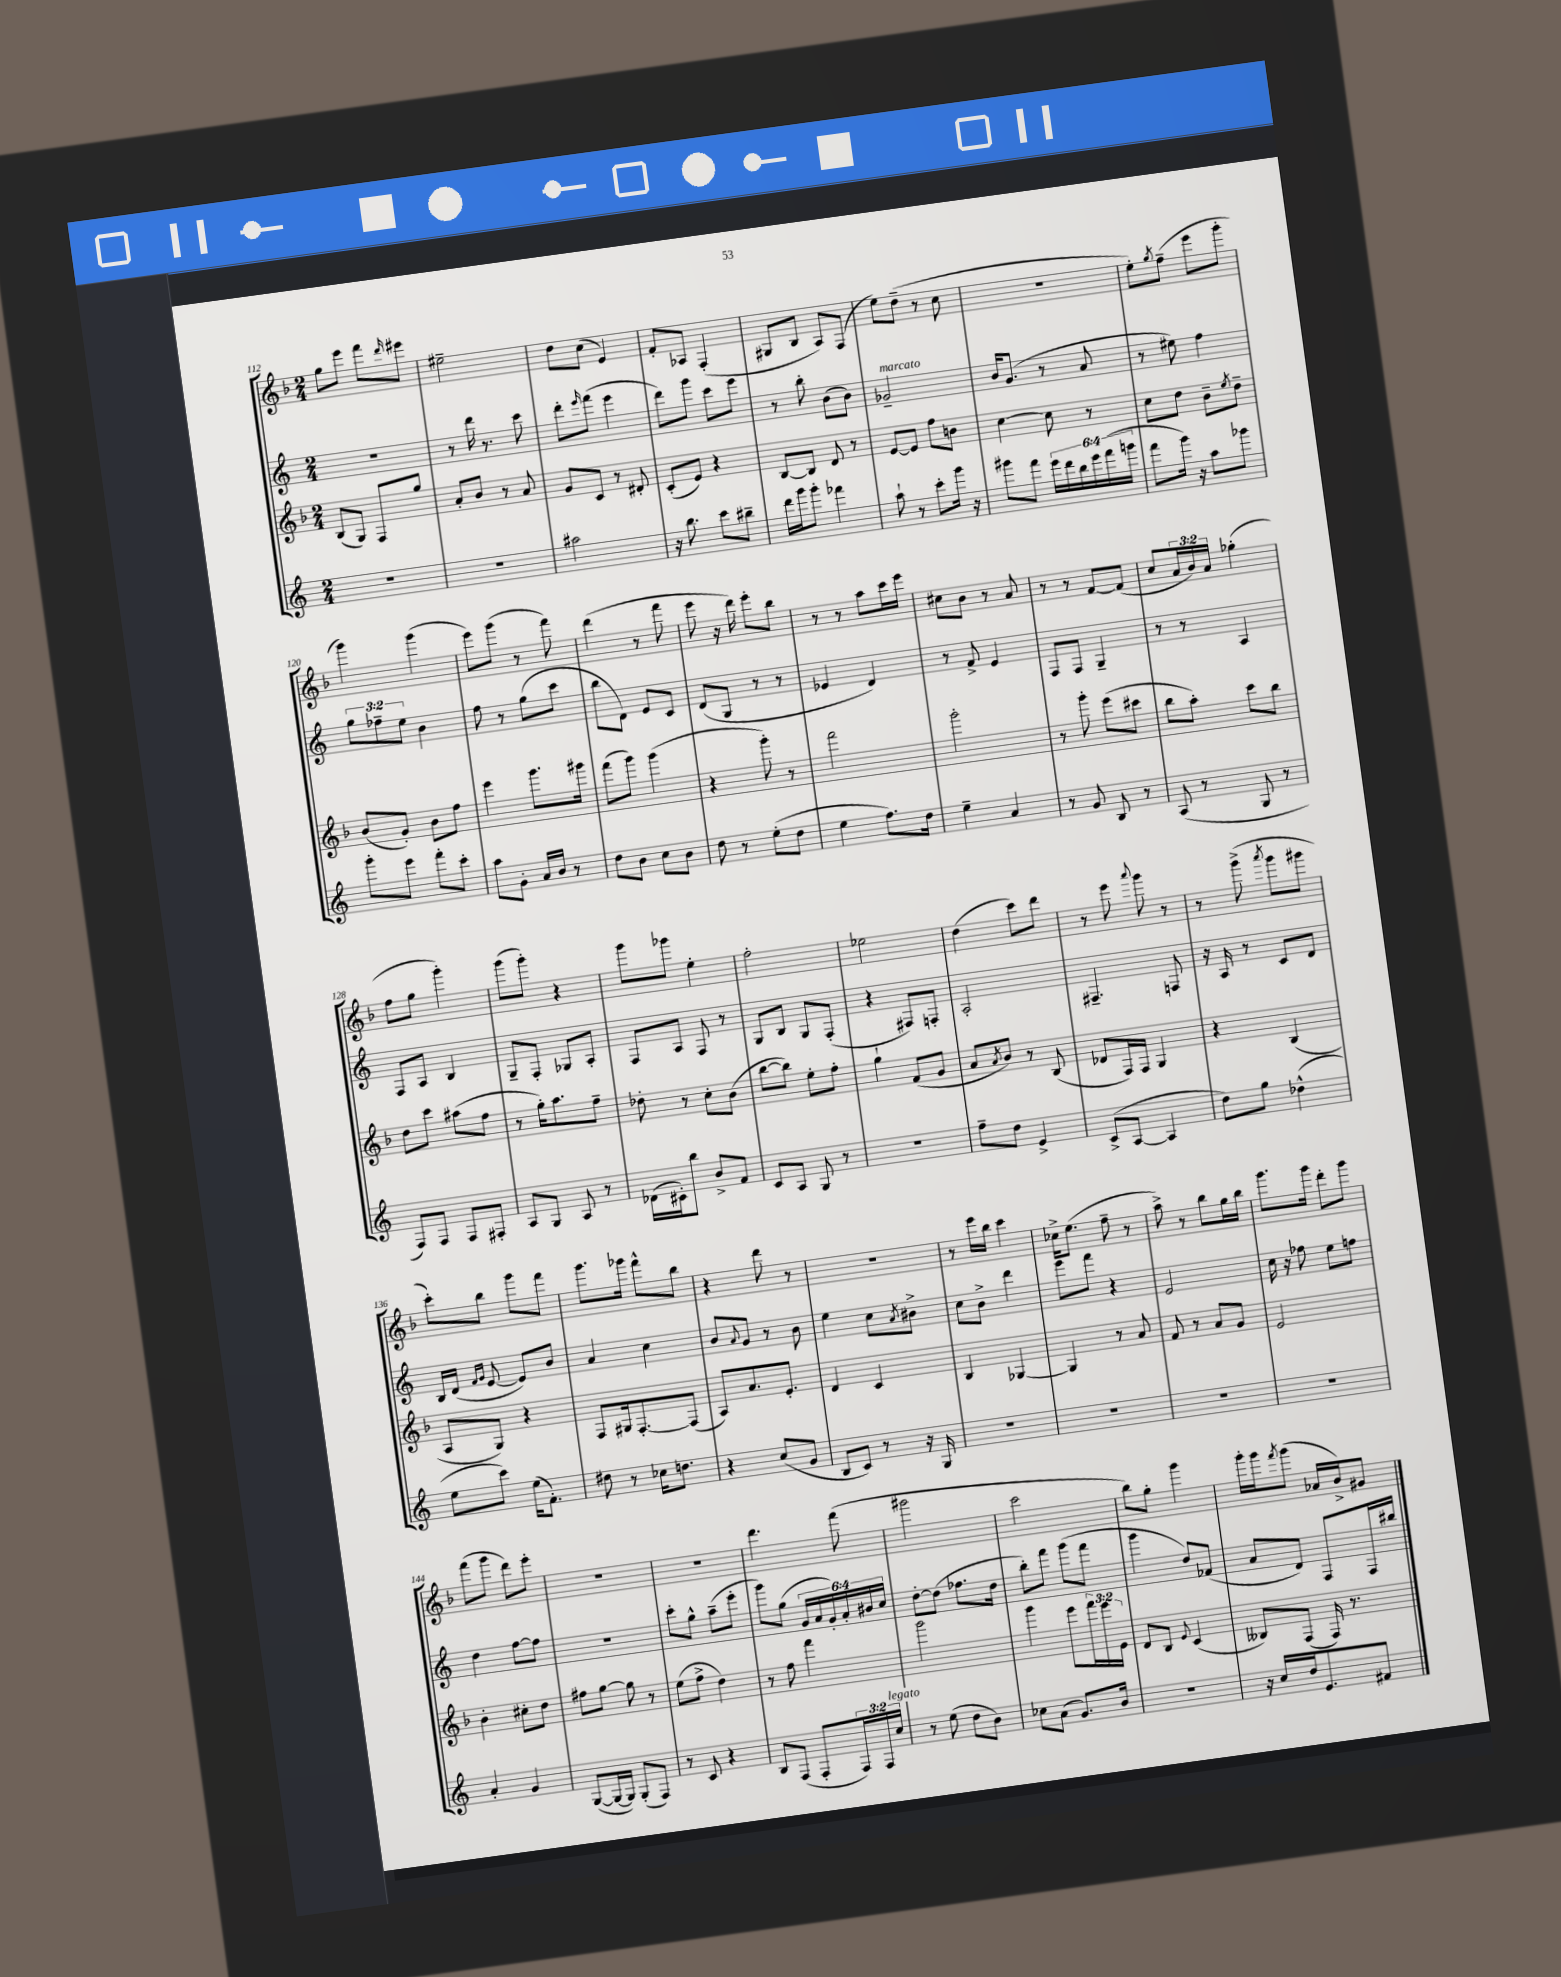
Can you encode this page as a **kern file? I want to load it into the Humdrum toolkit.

**kern	**kern	**kern	**kern
*part4	*part3	*part2	*part1
*staff4	*staff3	*staff2	*staff1
*clefG2	*clefG2	*clefG2	*clefG2
*k[]	*k[b-]	*k[]	*k[b-]
*M2/4	*M2/4	*M2/4	*M2/4
=112	=112	=112	=112
2r	(8B-/L	2r	8gg\L
.	8G/J)	.	8eee\J
.	8F/L	.	8fff\L
.	.	.	16qqddd/
.	8gg/J	.	8eee#X\J
=113	=113	=113	=113
2r	8a'/L	8r	2ee#X~\
.	8b-/J	16ddd\	.
.	.	8.r	.
.	8r	.	.
.	8a/	8ccc\	.
=114	=114	=114	=114
2aa#X\	8g/L	8ddd'\L	8dd\L
.	.	16qqeee/	.
.	8c/J	(8fff\J	(8cc\J
.	8r	4eee\	4e/)
.	8d#X'/	.	.
=115	=115	=115	=115
16r	(8c'/L	8ddd\L)	8f'/L
8.bb\	.	.	.
.	8e/J)	8ggg\J	8A-X/J
8ccc\L	4r	8ccc\L	(4F'/
8bb#X~\J	.	8eee\J	.
=116	=116	=116	=116
16ddd\LL	[8B-/L	8r	8G#X/L
16ggg\J	.	.	.
8ggg'\J	8B-/J]	8bb'\	8B-/J
4fff-X\	8d/	(8b\L	8A/L)
.	8r	8b\J)	(8F/J
=117	=117	=117	=117
!	!	!LO:TX:a:i:t=marcato	!
8aa`\	[8e/L	2g-X~/	8ee\L)
8r	8e/J]	.	(8dd~\J
8ccc'\L	8ff\L	.	8r
16ggg\Jk	8bn\J	.	8cc\
16r	.	.	.
=118	=118	=118	=118
8ggg#X\L	[4cc\	16b/KL	2r
.	.	(8.g/J	.
8fff\J	.	.	.
24eee\LL	8cc\]	8r	.
24ddd\	.	.	.
24bb\	.	.	.
24eee\	8r	8a/	.
(24fff\	.	.	.
24gggn\JJ	.	.	.
=119	=119	=119	=119
8fff\L	8cc\L	8r	8ee'\L)
.	.	.	8qgg/
16ggg\Jk)	8dd\J	8ee#X\)	(8ff~\J
16r	.	.	.
8aa\L	8b-~\L	4ff\	8eee\L
.	8qee/	.	.
8ggg-X\J	8dd~\J	.	8ggg'\J
!!LO:LB:g=z
=120	=120	=120	=120
8ggg'\L	(8b-/L	12gg\L	4ggg\)
.	.	12ff-X~\	.
8eee\J	8g'/J)	.	.
.	.	12ee\J	.
8fff'\L	8b-\L	4b\	(4ggg\
8ccc'\J	8ff\J	.	.
=121	=121	=121	=121
8aa\L	4eee\	8ff\	8eee\L)
8g'\J	.	8r	(8ggg\J
16a/LL	8.ggg\L	(8gg\L	8r
16b/JJ	.	.	.
8r	.	8ccc\J	8fff\)
.	16ggg#X\Jk	.	.
=122	=122	=122	=122
8dd\L	(8fff\L	8bb\L	(4ddd\
8b\J	8ggg\J)	8d\J)	.
8cc\L	(4ggg\	8e/L	8r
8b\J	.	8c/J	8fff\
=123	=123	=123	=123
8dd\	4r	(8d/L	8eee\
8r	.	8G/J	16r
.	.	.	16ddd\)
(8ee'\L	8ggg'\)	8r	8eee'\L
8dd\J	8r	8r	8bb-\J
=124	=124	=124	=124
4ee\	2fff\	4e-X/	8r
.	.	.	8r
8.ff\L)	.	4d/)	8aa\L
.	.	.	16ccc\L
16dd\Jk	.	.	16eee\JJ
=125	=125	=125	=125
4ee~\	2ggg'\	8r	8cc#X\L
.	.	8f^/	8b-\J
4a/	.	4e/	8r
.	.	.	8a/
=126	=126	=126	=126
8r	8r	8F/L	8r
8g/	8ggg'\	8F/J	8r
8B/	(8eee\L	4G~/	[8f/L
8r	8ccc#X\J	.	(8f/J]
=127	=127	=127	=127
(8A/	8bb-\L	8r	8cc/L
8r	8aa'\J)	8r	24a/L
.	.	.	24b-/)
.	.	.	24a/JJ
8G/	8ccc\L	4A/	(4gg-X'\
8r	8bb-\J	.	.
!!LO:LB:g=z
=128	=128	=128	=128
8F/L)	8dd\L	8F/L	8ff\L
8F/J	8ccc\J	8A/J	8gg\J
8F/L	(8aa#X\L	4B/	4ggg'\)
8F#X'/J	8ff\J	.	.
=129	=129	=129	=129
8A/L	8r	8G~/L	(8ggg\L
8G/J	16gg'\KL)	8F'/J	8ggg'\J)
.	8.aa\	.	.
8A/	.	8G-X/L	4r
8r	8ff~\J	8A'/J	.
=130	=130	=130	=130
(16d-X\LL	8dd-X'\	8F/L	8ggg\L
16c#X'\J)	.	.	.
8bb\J	8r	8A/J	8ggg-X\J
8b^/L	8cc'\L	8F/	4ee'\
8f/J	(8b-\J	8r	.
=131	=131	=131	=131
8c/L	[8bb-\L	8G/L	2ff'\
8A/J	8bb-\J])	8B/J	.
8G/	8ee'\L	8G/L	.
8r	8ff'\J	(8F'/J	.
=132	=132	=132	=132
2r	4gg`\	4r	2ee-X\
.	(8f/L	8F#X/L)	.
.	8g/J	8Fn'/J	.
=133	=133	=133	=133
8ff~\L	8a/L	2A'/	(4dd\
.	8qa/	.	.
8dd\J	8b-/J)	.	.
4e^/	8r	.	8ccc\L)
.	(8B-/	.	8ddd\J
=134	=134	=134	=134
(8c^/L	8d-X/L	4.F#X~/	8r
[8A/J	16F/L)	.	8eee\
.	16F/JJ	.	.
.	.	.	8qqaaa/
4A/]	4G/	.	8ggg\
.	.	8Fn/	8r
=135	=135	=135	=135
8dd\L)	4r	16r	8r
.	.	16A/	.
8gg\J	.	8r	(8ggg^\
.	.	.	8qaaa/
(4dd-X^^\	(4B-/	8c/L	8ggg\L
.	.	8d/J	8ggg#X\J
!!LO:LB:g=z
=136	=136	=136	=136
8ee\L	8A/L	16B/LL	8ccc'\L)
.	.	(16d/JJ	.
.	.	16qqf/LL	.
.	.	16qqg/JJ	.
8ccc\J)	8G/J)	[8e/	8bb-\J
(16ee\KL	4r	8e/L])	8ggg\L
8.f'\J)	.	.	.
.	.	8b/J	8fff\J
=137	=137	=137	=137
8dd#X\	8F/L	4a/	8.ggg\L
8r	16G#X/k	.	.
.	[8.F'/	.	16ggg-X\Jk
16cc-X\KL	.	4cc\	8fff^^\L
8.ddn\J	.	.	.
.	(8F/J]	.	8bb-\J
=138	=138	=138	=138
4r	8A/L)	8b/L	4r
.	.	8qqa/	.
.	8.a/	8g/J	.
(8cc/L	.	8r	8ddd\
.	8.e'/J	.	.
8g/J	.	8b\	8r
=139	=139	=139	=139
8B/L	4d/	4ee\	2r
8c/J)	.	.	.
8r	4c/	8cc\L	.
.	.	8qa/	.
16r	.	8b#X^\J	.
16G/	.	.	.
=140	=140	=140	=140
2r	4B-/	8cc\L	8r
.	.	8b^\J	16eee\LL
.	.	.	16bb-\JJ
.	[4G-X/	4ddd\	4ccc\
=141	=141	=141	=141
2r	4G-/]	8eee\L	16cc-X^\KL
.	.	.	(8.ee\J
.	.	8fff\J	.
.	8r	4r	8ff~\
.	8a/	.	8r
=142	=142	=142	=142
2r	8f/	2e/	8aa^\)
.	8r	.	8r
.	8a/L	.	8bb-\L
.	8g/J	.	16gg\L
.	.	.	16bb-\JJ
=143	=143	=143	=143
2r	2e/	16cc\	8.ggg\L
.	.	16r	.
.	.	8ff-X\	.
.	.	.	16ggg\Jk
.	.	8ee\L	8ddd'\L
.	.	8ffn\J	8ggg\J
!!LO:LB:g=z
=144	=144	=144	=144
4a'/	4b-'\	4dd\	(8fff\L
.	.	.	8ggg\J
4g/	8cc#X'\L	[8ff\L	8ddd\L)
.	8dd\J	8ff\J]	8eee'\J
=145	=145	=145	=145
([8G/L	8ff#X\L	2r	2r
16G/L_	[8gg\J	.	.
16G/JJ])	.	.	.
(8G'/L	8gg\]	.	.
8F/J)	8r	.	.
=146	=146	=146	=146
8r	(8ee\L	8ccc'\L	2r
8c/	8ff^\J	8gg^^\J	.
4r	4dd\)	(8aa~\L	.
.	.	8eee'\J	.
=147	=147	=147	=147
8B/L	8r	8ggg\L)	4.ddd\
(8F/J	8ff\	(8gg\J	.
8F'/L	4fff\	24g/LL	.
.	.	24a/	.
.	.	24g'/)	.
24F/L)	.	24a'/	(8fff\
24F/	.	24b#X/	.
!LO:TX:a:i:t=legato	!	!	!
24cc/JJ	.	24cc/JJ	.
=148	=148	=148	=148
8r	2ggg\	[8dd'\L	2ggg#X\
(8ee\	.	(8dd\J]	.
8dd\L	.	8.ff-X\L	.
8b\J)	.	.	.
.	.	16dd\Jk	.
=149	=149	=149	=149
8cc-X\L	4ggg\	8bb'\L)	2ccc\
(8a\J	.	8fff\J	.
8.g/L)	8eee\L	(8ggg\L	.
.	24fff\L	8fff\J	.
.	24eee\	.	.
16b/Jk	.	.	.
.	24e\JJ	.	.
=150	=150	=150	=150
2r	8d/L	4ggg\	8bb-\L)
.	8B-/J	.	8gg'\J
.	8qqe/	.	.
.	(4c/	8dd/L)	4ggg\
.	.	(8f-X/J	.
=151	=151	=151	=151
16r	8B--X/L)	8a/L	16ggg'\LL
16cc/LL	.	.	16ggg\J
.	.	.	8qfff/
16dd/J	(8F/J	8d/J)	(8ggg\J
8.e/	.	.	.
.	16F/)	8F/L	16a-X/LL
.	8.r	.	16b-^/J)
8f#X/J	.	16F/L	8g#X/J
.	.	16bb#X/JJ	.
==	==	==	==
*-	*-	*-	*-
